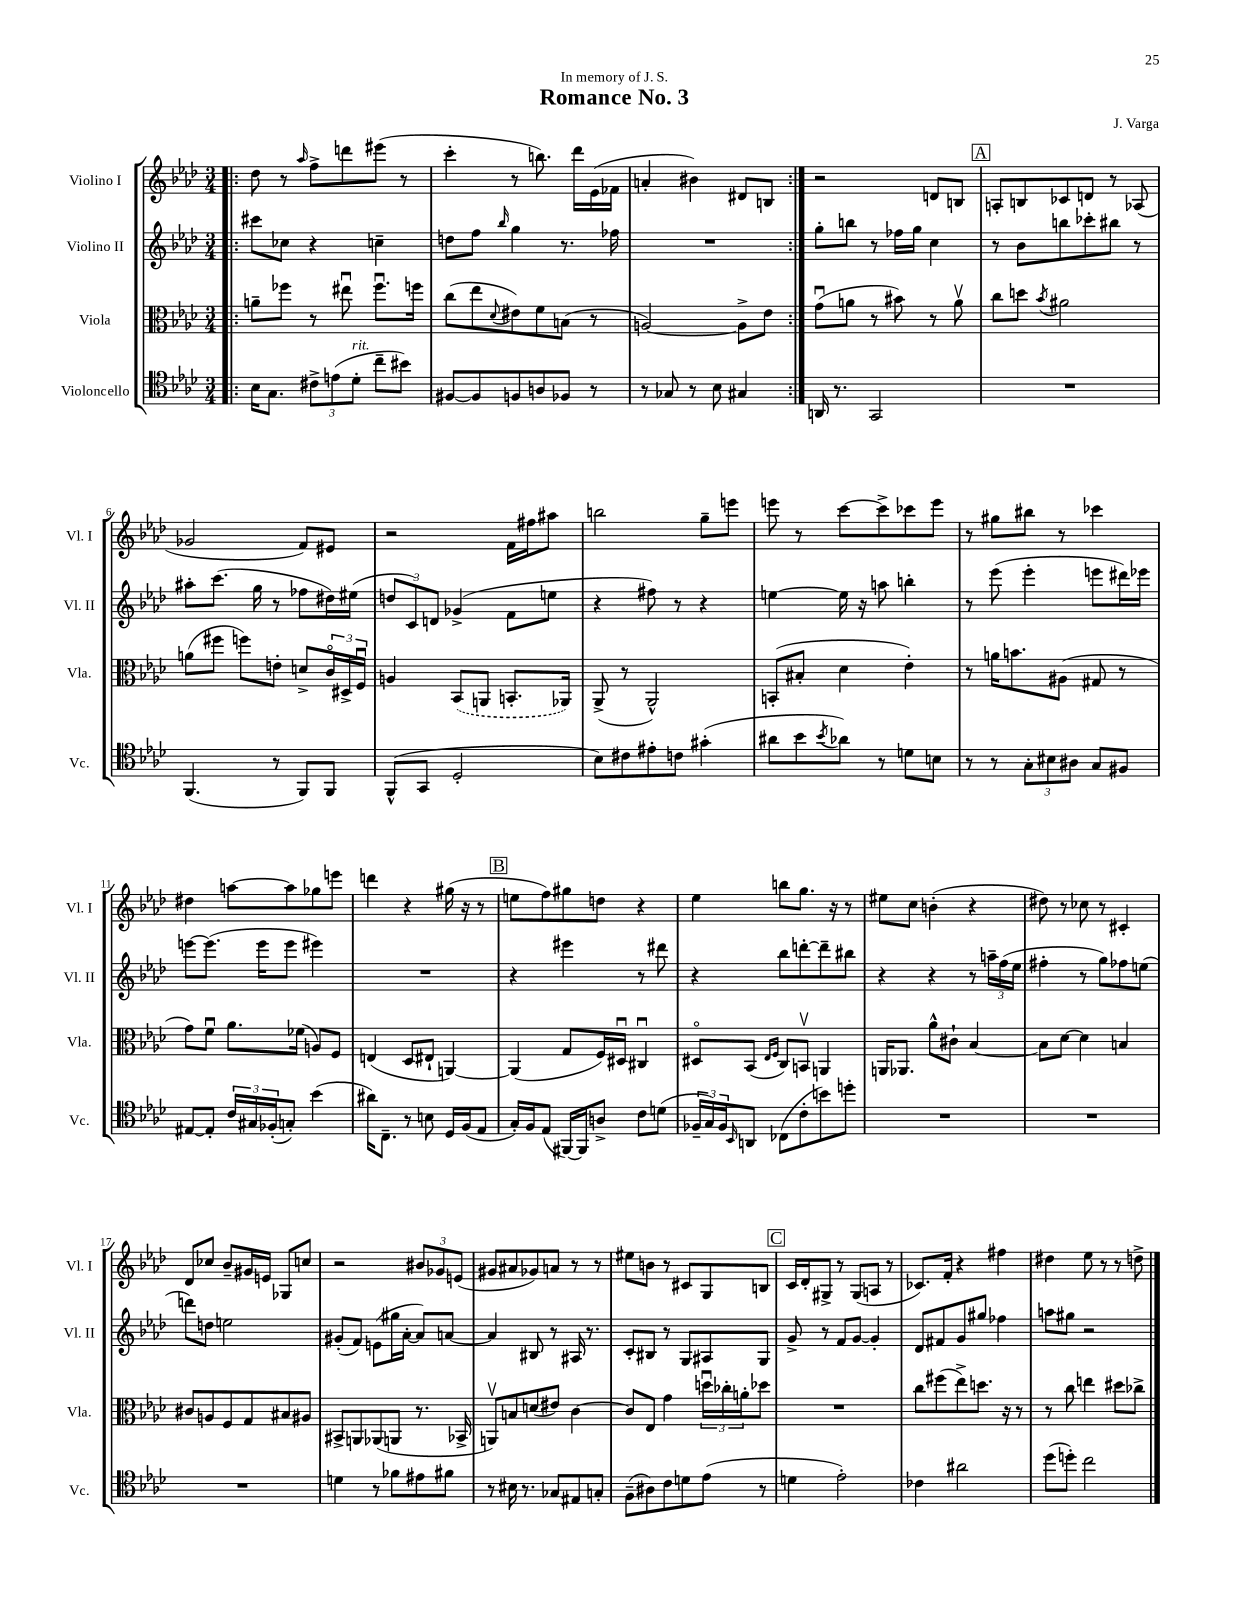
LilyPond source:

\header { title = "Romance No. 3" composer = "J. Varga" dedication = "In memory of J. S." }
<<
\new StaffGroup <<
\new Staff = "s0" \with { instrumentName = "Violino I" shortInstrumentName = "Vl. I" } {
    \clef treble \key aes \major \numericTimeSignature \time 3/4
    \repeat volta 2 { \bar ".|:" des''8 r8 \grace { aes''16 } f''8-> d'''8 eis'''8( r8 |
    c'''4-. r8 b''8.) des'''16 ees'16( fes'16 |
    a'4-. bis'4) dis'8 b8 | }
    r2 d'8 b8 |
    \mark \markup { \box "A" } a8-. b8 ces'8 d'8 r8 aes8( |
    ges'2 f'8) eis'8 |
    r2 f'16 fis''16 ais''8 |
    b''2 g''8-- e'''8 |
    e'''8 r8 c'''8~ c'''8-> ces'''8 e'''8 |
    r8 gis''8 bis''8 r8 ces'''4 |
    dis''4 a''8~ a''8 ges''8 e'''8 |
    d'''4 r4 gis''16( r16 r8 |
    \mark \markup { \box "B" } e''8 f''8) gis''8 d''8 r4 |
    ees''4 b''8 g''8. r16 r8 |
    eis''8 c''8 b'4-.( r4 |
    dis''8) r8 ces''8 r8 cis'4-. |
    des'8 ces''8 bes'8-- gis'16 e'16 ges8 c''8 |
    r2 \tuplet 3/2 { bis'8 ges'8 e'8( } |
    gis'8 ais'8 ges'8) a'8 r8 r8 |
    eis''8 b'8 r8 cis'8 g8 b8 |
    \mark \markup { \box "C" } c'16 des'16-. gis8-> r8 gis8( a8 r8 |
    ces'8.) f'16-. r4 fis''4 |
    dis''4 ees''8 r8 r8 d''8-> \bar "|." |
}
\new Staff = "s1" \with { instrumentName = "Violino II" shortInstrumentName = "Vl. II" } {
    \clef treble \key aes \major \numericTimeSignature \time 3/4
    \repeat volta 2 { \bar ".|:" cis'''8 ces''8 r4 c''4-- |
    d''8 f''8 \grace { bes''16 } g''4 r8. fes''16 |
    R2. | }
    g''8-. b''8 r8 fes''16 g''16 c''4 |
    \mark \markup { \box "A" } r8 bes'8 b''8 ces'''8-. bis''8 r8 |
    ais''8-. c'''8.( g''16 r8 fes''8 dis''16) eis''16( |
    \tuplet 3/2 { d''8 c'8) d'8 } ges'4->( f'8 e''8 |
    r4 fis''8) r8 r4 |
    e''4~ e''16 r16 a''8 b''4-. |
    r8 ees'''8( ees'''4-. e'''8 dis'''16) ees'''16 |
    e'''8~ e'''8.( e'''16 e'''8 eis'''4) |
    R2. |
    \mark \markup { \box "B" } r4 eis'''4 r8 dis'''8 |
    r4 bes''8 d'''8~-. d'''8-- bis''8 |
    r4 r4 r8 \tuplet 3/2 { a''16-- f''16( ees''16 } |
    fis''4-. r8 g''8) fes''8 e''8( |
    d'''8) d''8 e''2 |
    gis'8-.( f'8) e'8( gis''16 aes'16~-. aes'8) a'8~ |
    a'4 bis8 r8 ais16 r8. |
    c'8-. bis8 r8 g8 ais8 g8 |
    \mark \markup { \box "C" } g'8-> r8 f'8 g'8~ g'4-. |
    des'8 fis'8 g'8 gis''8 fes''4 |
    a''8 gis''8 r2 \bar "|." |
}
\new Staff = "s2" \with { instrumentName = "Viola" shortInstrumentName = "Vla." } {
    \clef alto \key aes \major \numericTimeSignature \time 3/4
    \repeat volta 2 { \bar ".|:" a'8-- fes''8 r8 eis''8\downbow fes''8.\downbow f''16 |
    c''8( ees''8 \appoggiatura { des'8 } eis'8) f'8 b8( r8 |
    a2~) a8-> ees'8 | }
    g'8\downbow( a'8 r8 bis'8) r8 a'8\upbow |
    \mark \markup { \box "A" } c''8 d''8 \acciaccatura { bes'8 } ais'2 |
    a'8( fis''8 f''8) e'8-. d'8-> \tuplet 3/2 { c'16\flageolet dis16-> f16\downbow } |
    a4 \once \slurDashed bes,8( a,8 b,8.-. aes,16) |
    aes,8->( r8 aes,2-^) |
    b,8-.( bis8-. des'4 ees'4-.) |
    r8 a'16 b'8. ais8( gis8 r8 |
    g'8) f'8\downbow aes'8. fes'16( a8) f8 |
    e4( des8 eis8-! a,4~) |
    \mark \markup { \box "B" } a,4( g8 f16) dis16\downbow cis4\downbow |
    dis8\flageolet bes,8( \grace { ees16 f16 } c8) b,8\upbow a,4 |
    a,16 aes,8. aes'8-^ cis'8-! bes4~ |
    bes8 des'8~ des'4 b4 |
    cis'8 a8 f8 g8 bis8 ais8 |
    bis,8-> a,8 aes,8( a,8 r8. bes,16-> |
    a,8\upbow) b8 d'8( eis'8) c'4~ |
    c'8 ees8 g'4 \tuplet 3/2 { d''16\downbow ces''16-. a'16-. } des''8 |
    \mark \markup { \box "C" } R2. |
    c''8 fis''8( ees''8->) d''8. r16 r8 |
    r8 c''8 e''4 dis''8 ces''8-> \bar "|." |
}
\new Staff = "s3" \with { instrumentName = "Violoncello" shortInstrumentName = "Vc." } {
    \clef tenor \key aes \major \numericTimeSignature \time 3/4
    \repeat volta 2 { \bar ".|:" bes16 g8. \tuplet 3/2 { cis'8-> e'8( des'8-.^\markup { \italic "rit." } } c''8-- bis'8) |
    fis8~ fis8 f8 a8 fes8 r8 |
    r8 ges8 r8 bes8 gis4 | }
    a,16 r8. g,2 |
    \mark \markup { \box "A" } R2. |
    f,4.( r8 f,8) f,8 |
    f,8-^( g,8 des2-. |
    bes8) cis'8 eis'8-. c'8 gis'4-.( |
    ais'8 bes'8 \acciaccatura { bes'8 } aes'8) r8 d'8 b8 |
    r8 r8 \tuplet 3/2 { g8-. bis8 ais8 } g8 fis8 |
    eis8~ eis8-. \tuplet 3/2 { c'16 gis16 fes16-.( } g8-.) bes'4( |
    ais'16) c8.-- r8 b8 des16 f16( ees8 |
    \mark \markup { \box "B" } g16-.) f16 ees8( fis,16~) fis,16 a8-> c'8 d'8( |
    \tuplet 3/2 { fes16-- g16) fes16 } \grace { bes,16 } a,8 ces8( c'8-. b'8) d''8-. |
    R2. |
    R2. |
    R2. |
    d'4 r8 fes'8 eis'8 fis'8 |
    r8 bis16 r8. ges8 eis8 g8-. |
    f8--( ais8) c'8 d'8 ees'8( r8 |
    \mark \markup { \box "C" } d'4 ees'2-.) |
    ces'4 ais'2 |
    des''8( d''8-.) c''2 \bar "|." |
}
>>
>>
